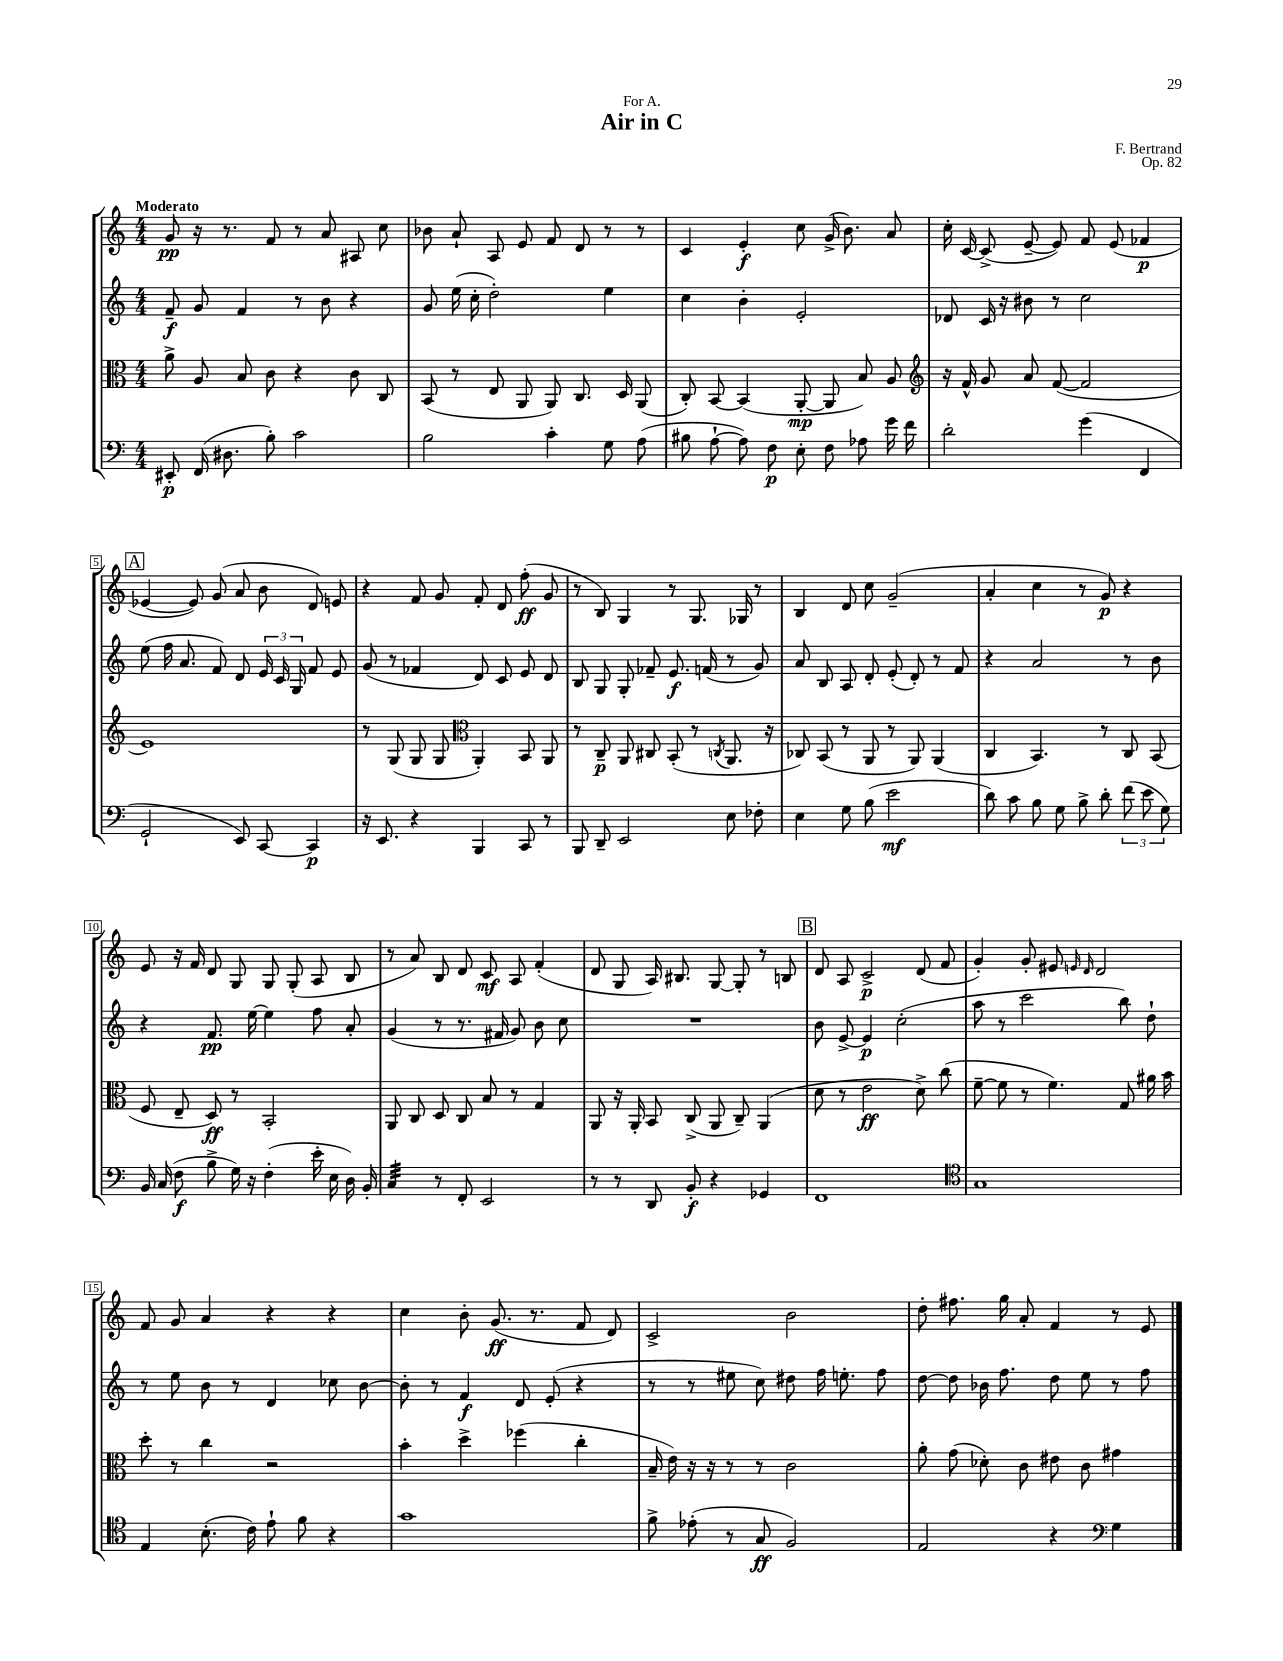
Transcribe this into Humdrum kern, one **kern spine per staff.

**kern	**kern	**kern	**kern
*staff4	*staff3	*staff2	*staff1
*clefF4	*clefC3	*clefG2	*clefG2
*k[]	*k[]	*k[]	*k[]
*M4/4	*M4/4	*M4/4	*M4/4
8EE#'	8a^	8f~	8g
(16FF	8A	8g	16r
8.D#	.	.	8.r
.	8B	4f	.
8B')	8c	.	8f
2c	4r	8r	8r
.	.	8b	8a
.	8c	4r	8A#
.	8C	.	8cc
=	=	=	=
2B	(8BB	8g	8b-
.	8r	(16ee	8a`
.	.	16cc'	.
.	8E	2dd')	8A
.	8AA	.	8e
4c'	8AA)	.	8f
.	8.C	.	8d
8G	.	4ee	8r
.	16D	.	.
(8A	(8AA	.	8r
=	=	=	=
8B#	8C')	4cc	4c
[8A`	[8BB	.	.
8A])	(4BB]	4b'	4e'
8F	.	.	.
8E'	[8AA'	2e'	8cc
8F	8AA]	.	(16g^
.	.	.	8.b)
8A-	8B)	.	.
16g	8A	.	8a
16f	.	.	.
=	=	=	=
*	*clefG2	*	*
2d'	16r	8d-	16cc'
.	16f^^	.	[16c
.	8g	16c	(8c^]
.	.	16r	.
.	8a	8b#	[8e~
.	([8f	8r	8e])
(4g	2f]	2cc	8f
.	.	.	(8e
4FF	.	.	4f-
=	=	=	=
2GG`	1e)	(8ee	[4e-
.	.	16ff	.
.	.	8.a	.
.	.	.	8e-])
.	.	8f)	(8g
8EE)	.	8d	8a
[8CC	.	24e	8b
.	.	24c	.
.	.	24G	.
4CC]	.	8f	8d)
.	.	8e	8e
=	=	=	=
16r	8r	(8g	4r
8.EE	.	.	.
.	(8G	8r	.
4r	8G	4f-	8f
.	8G	.	8g
*	*clefC3	*	*
4BBB	4AA')	8d)	8f'
.	.	8c	8d
8CC	8BB	8e	(8ff'
8r	8AA	8d	8g
=	=	=	=
8BBB	8r	8B	8r
8DD~	8C~	8G	8B)
2EE	8AA	8G'	4G
.	8C#	8f-~	.
.	(8BB'	8.e	8r
.	8r	.	8.G
.	.	(16f	.
.	8qC	.	.
8E	8.AA	8r	.
.	.	.	16G-
8F-'	.	8g)	8r
.	16r	.	.
=	=	=	=
4E	8C-)	8a	4B
.	(8BB	8B	.
8G	8r	8A	8d
(8B	8AA	8d'	8cc
2e	8r	(8e'	(2g~
.	8AA)	8d')	.
.	(4AA	8r	.
.	.	8f	.
=	=	=	=
8d)	4C	4r	4a'
8c	.	.	.
8B	4.BB)	2a	4cc
8G	.	.	.
8B^	.	.	8r
8d'	8r	.	8g)
(12f	8C	8r	4r
12e	.	.	.
.	(8BB	8b	.
12G)	.	.	.
=	=	=	=
16BB	8F	4r	8e
(16C	.	.	.
8F	8E~	.	16r
.	.	.	16f
8B^	8D)	8.f	8d
16G)	8r	.	8G
16r	.	[16ee	.
(4F'	2BB'	4ee]	8G
.	.	.	(8G'
16e'	.	8ff	8A
16E	.	.	.
16D)	.	8a'	8B
16BB'	.	.	.
=	=	=	=
4C	8AA	(4g	8r
.	8C	.	8a)
8r	8D	8r	8B
8FF'	8C	8.r	8d
2EE	8B	.	8c
.	.	16f#	.
.	8r	8g)	8A
.	4G	8b	(4f'
.	.	8cc	.
=	=	=	=
8r	8AA	1r	8d
8r	16r	.	8G
.	16AA'	.	.
8DD	8BB	.	16A)
.	.	.	8.B#
8BB'	(8C^	.	.
4r	8AA	.	[8G
.	8C~)	.	8G']
4GG-	(4AA	.	8r
.	.	.	8B
=	=	=	=
1FF	8d	8b	8d
.	8r	[8e^	8A
.	2e	4e]	2c^
.	.	(2cc'	.
.	8d^)	.	(8d
.	(8cc	.	8f
=	=	=	=
*clefC4	*	*	*
1G	[8f~	8aa	4g')
.	8f]	8r	.
.	8r	2ccc	8g'
.	4.f)	.	8e#
.	.	.	16qqe
.	.	.	16qqd
.	.	.	2d
.	8G	8bb)	.
.	16a#	8dd`	.
.	16b	.	.
=	=	=	=
4E	8dd'	8r	8f
.	8r	8ee	8g
(8.B'	4cc	8b	4a
.	.	8r	.
16c)	.	.	.
8e`	2r	4d	4r
8f	.	.	.
4r	.	8cc-	4r
.	.	[8b	.
=	=	=	=
1g	4b'	8b']	4cc
.	.	8r	.
.	4dd^	4f	8b'
.	.	.	(8.g
.	(4ff-	8d	.
.	.	.	8.r
.	.	(8e'	.
.	4cc'	4r	8f
.	.	.	8d)
=	=	=	=
8f^	16B~	8r	2c^
.	16e)	.	.
(8e-'	16r	8r	.
.	16r	.	.
8r	8r	8ee#	.
8G	8r	8cc)	.
2F)	2c	8dd#	2b
.	.	16ff	.
.	.	8.ee'	.
.	.	8ff	.
=	=	=	=
2E	8a'	[8dd	8dd'
.	(8g	8dd]	8.ff#
.	8d-')	16b-	.
.	.	8.ff	16gg
.	8c	.	8a'
4r	8e#	8dd	4f
.	8c	8ee	.
*clefF4	*	*	*
4G	4g#	8r	8r
.	.	8ff	8e
==	==	==	==
*-	*-	*-	*-
